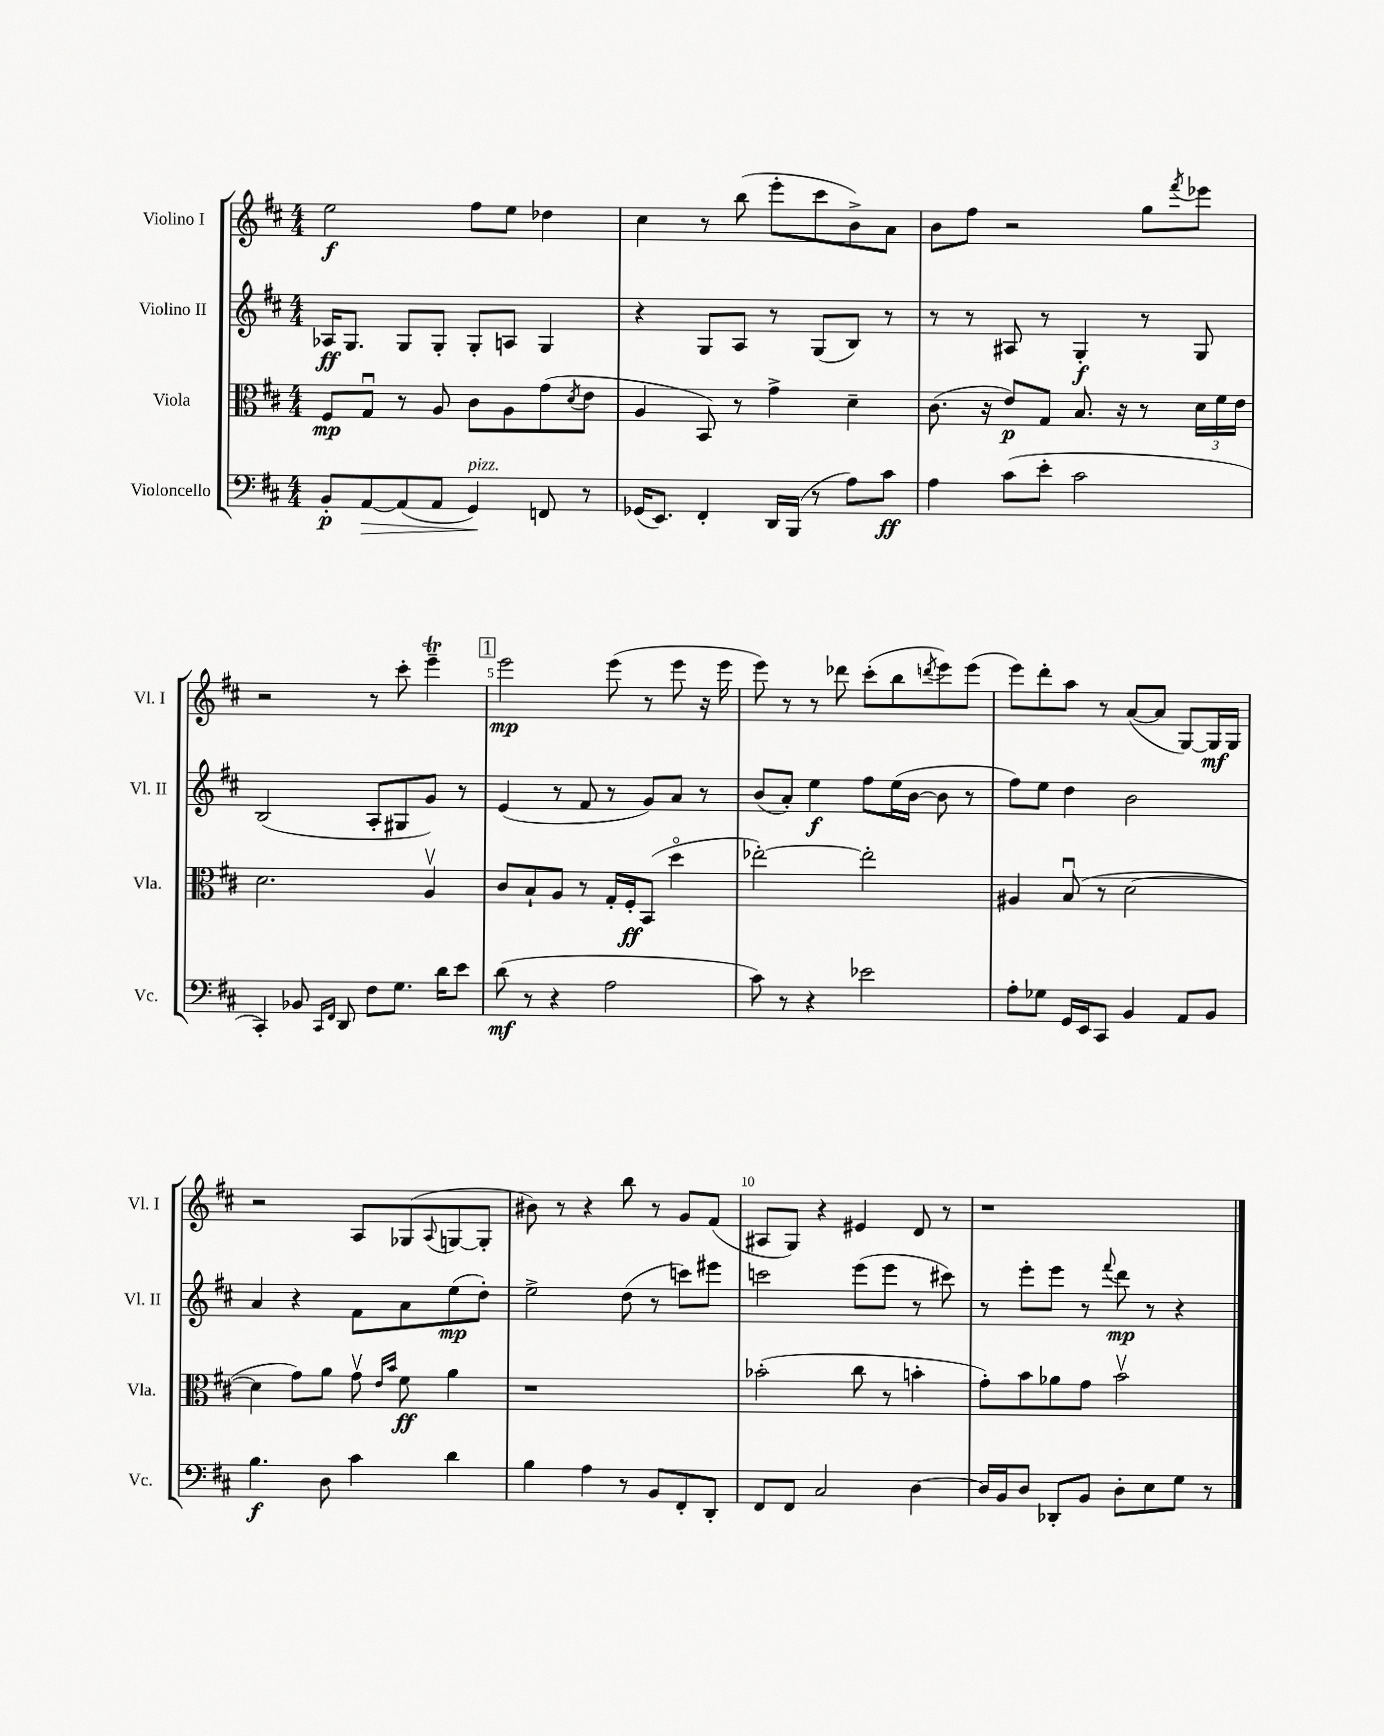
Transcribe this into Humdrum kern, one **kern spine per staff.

**kern	**dynam	**kern	**dynam	**kern	**dynam	**kern	**dynam
*part4	*part4	*part3	*part3	*part2	*part2	*part1	*part1
*staff4	*staff4	*staff3	*staff3	*staff2	*staff2	*staff1	*staff1
*I"Violoncello	*	*I"Viola	*	*I"Violino II	*	*I"Violino I	*
*I'Vc.	*	*I'Vla.	*	*I'Vl. II	*	*I'Vl. I	*
*clefF4	*	*clefC3	*	*clefG2	*	*clefG2	*
*k[f#c#]	*	*k[f#c#]	*	*k[f#c#]	*	*k[f#c#]	*
*M4/4	*	*M4/4	*	*M4/4	*	*M4/4	*
=1	=1	=1	=1	=1	=1	=1	=1
8BB'/L	p	8F#/L	mp	16A-X/KL	ff	2ee\	f
.	.	.	.	8.G/J	.	.	.
!	!LO:HP:b	!	!	!	!	!	!
[8AA/	>	8Gu/J	.	.	.	.	.
(8AA/]	.	8r	.	8G/L	.	.	.
8AA/J	.	8A/	.	8G'/J	.	.	.
!LO:TX:a:i:t=pizz.	!	!	!	!	!	!	!
4GG/)	.	8c#\L	.	8G'/L	.	8ff#\L	.
.	.	8A\	.	8An/J	.	8ee\J	.
8FFn/	]	(8g\	.	4G/	.	4dd-X\	.
.	.	8qd/	.	.	.	.	.
8r	.	8e\J	.	.	.	.	.
=2	=2	=2	=2	=2	=2	=2	=2
(16GG-X/KL	.	4A/	.	4r	.	4cc#\	.
8.EE/J)	.	.	.	.	.	.	.
4FF#'/	.	8BB/)	.	8G/L	.	8r	.
.	.	8r	.	8A/J	.	(8bb\	.
16DD/LL	.	4g^\	.	8r	.	8eee'\L	.
(16BBB/JJ	.	.	.	.	.	.	.
8r	.	.	.	(8G/L	.	8ccc#\	.
8A\L)	.	4d~\	.	8B/J)	.	8b^\)	.
8c#\J	ff	.	.	8r	.	8a\J	.
=3	=3	=3	=3	=3	=3	=3	=3
4A\	.	(8.c#\	.	8r	.	8b\L	.
.	.	.	.	8r	.	8ff#\J	.
.	.	16r	.	.	.	.	.
(8c#\L	.	8e/L)	p	8A#X/	.	2r	.
8e'\J	.	8G/J	.	8r	.	.	.
2c#\	.	8.B/	.	4G'/	f	.	.
.	.	16r	.	.	.	.	.
.	.	8r	.	8r	.	8gg\L	.
.	.	.	.	.	.	8qfff#/	.
.	.	24d\LL	.	8G/	.	8eee-X\J	.
.	.	24f#\	.	.	.	.	.
.	.	24e\JJ	.	.	.	.	.
!!LO:LB:g=z
=4	=4	=4	=4	=4	=4	=4	=4
4CC#'/)	.	2.d\	.	(2B/	.	2r	.
8BB-X/	.	.	.	.	.	.	.
16qqCC#/LL	.	.	.	.	.	.	.
16qqFF#/JJ	.	.	.	.	.	.	.
8DD/	.	.	.	.	.	.	.
8F#\L	.	.	.	8A'/L	.	8r	.
8.G\J	.	.	.	8G#X/	.	8ccc#'\	.
.	.	4Av/	.	8g/J)	.	4eeeT~\	.
16d\KL	.	.	.	.	.	.	.
8e\J	.	.	.	8r	.	.	.
!!LO:REH:place=s1:t=1
=5	=5	=5	=5	=5	=5	=5	=5
(8d\	mf	8c#/L	.	(4e/	.	2eee\	mp
8r	.	8B`/	.	.	.	.	.
4r	.	8A/J	.	8r	.	.	.
.	.	8r	.	8f#/	.	.	.
2A\	.	16G'/LL	.	8r	.	(8eee\	.
.	.	16F#'/J	ff	.	.	.	.
.	.	(8BB/J	.	8g/L)	.	8r	.
.	.	4dd\	.	8a/J	.	8eee\	.
.	.	.	.	8r	.	16r	.
.	.	.	.	.	.	16eee\	.
=6	=6	=6	=6	=6	=6	=6	=6
8c#\)	.	[2ee-X'\)	.	(8b/L	.	8eee\)	.
8r	.	.	.	8a'/J)	.	8r	.
4r	.	.	.	4ee\	f	8r	.
.	.	.	.	.	.	8ddd-X\	.
2e-X\	.	2ee-'\]	.	8ff#\L	.	(8ccc#'\L	.
.	.	.	.	(16ee\L	.	8bb\	.
.	.	.	.	[16b\JJ	.	.	.
.	.	.	.	.	.	8qdddn/	.
.	.	.	.	8b\]	.	8eee\)	.
.	.	.	.	8r	.	(8eee\J	.
=7	=7	=7	=7	=7	=7	=7	=7
8A'\L	.	4A#X/	.	8ff#\L)	.	8eee\L)	.
8G-X\J	.	.	.	8ee\J	.	8ddd'\	.
16GG/LL	.	(8Bu/	.	4dd\	.	8aa\J	.
16EE/J	.	.	.	.	.	.	.
8CC#/J	.	8r	.	.	.	8r	.
4BB/	.	[2d\	.	2b\	.	([8a/L	.
.	.	.	.	.	.	8a/J]	.
8AA/L	.	.	.	.	.	[8G/L)	.
8BB/J	.	.	.	.	.	16G/L]	mf
.	.	.	.	.	.	16G/JJ	.
!!LO:LB:g=z
=8	=8	=8	=8	=8	=8	=8	=8
4.B\	f	4d\]	.	4a/	.	2r	.
.	.	8g\L)	.	4r	.	.	.
8D\	.	8a\J	.	.	.	.	.
4c#\	.	8gv\	.	8f#\L	.	8A/L	.
.	.	16qqe/LL	.	.	.	.	.
.	.	16qqb/JJ	.	.	.	.	.
.	.	8f#\	ff	8a\	.	(8G-X/	.
.	.	.	.	.	.	8qqA/	.
4d\	.	4a\	.	(8ee\	mp	[8Gn/	.
.	.	.	.	8dd'\J)	.	8G'/J]	.
=9	=9	=9	=9	=9	=9	=9	=9
4B\	.	1r	.	2ee^\	.	8b#X\)	.
.	.	.	.	.	.	8r	.
4A\	.	.	.	.	.	4r	.
8r	.	.	.	(8dd\	.	8bb\	.
8BB/L	.	.	.	8r	.	8r	.
8FF#'/	.	.	.	8cccn\L)	.	8g/L	.
8DD'/J	.	.	.	8eee#X\J	.	(8f#/J	.
=10	=10	=10	=10	=10	=10	=10	=10
8FF#/L	.	(2b-X'\	.	2cccn\	.	8A#X/L	.
8FF#/J	.	.	.	.	.	8G/J)	.
2C#/	.	.	.	.	.	4r	.
.	.	8cc#\	.	(8eee\L	.	4e#X/	.
.	.	8r	.	8eee\J	.	.	.
[4D\	.	4bn'\	.	8r	.	8d/	.
.	.	.	.	8ccc#X\)	.	8r	.
=11	=11	=11	=11	=11	=11	=11	=11
16D/LL]	.	8g'\L)	.	8r	.	1r	.
16BB/J	.	.	.	.	.	.	.
8D/J	.	8b\	.	8eee'\L	.	.	.
8DD-X'/L	.	8a-X\	.	8eee\J	.	.	.
8BB/J	.	8g\J	.	8r	.	.	.
.	.	.	.	8qqfff#/	.	.	.
8D'\L	.	2bv\	.	8ddd\	mp	.	.
8E\	.	.	.	8r	.	.	.
8G\J	.	.	.	4r	.	.	.
8r	.	.	.	.	.	.	.
==	==	==	==	==	==	==	==
*-	*-	*-	*-	*-	*-	*-	*-
